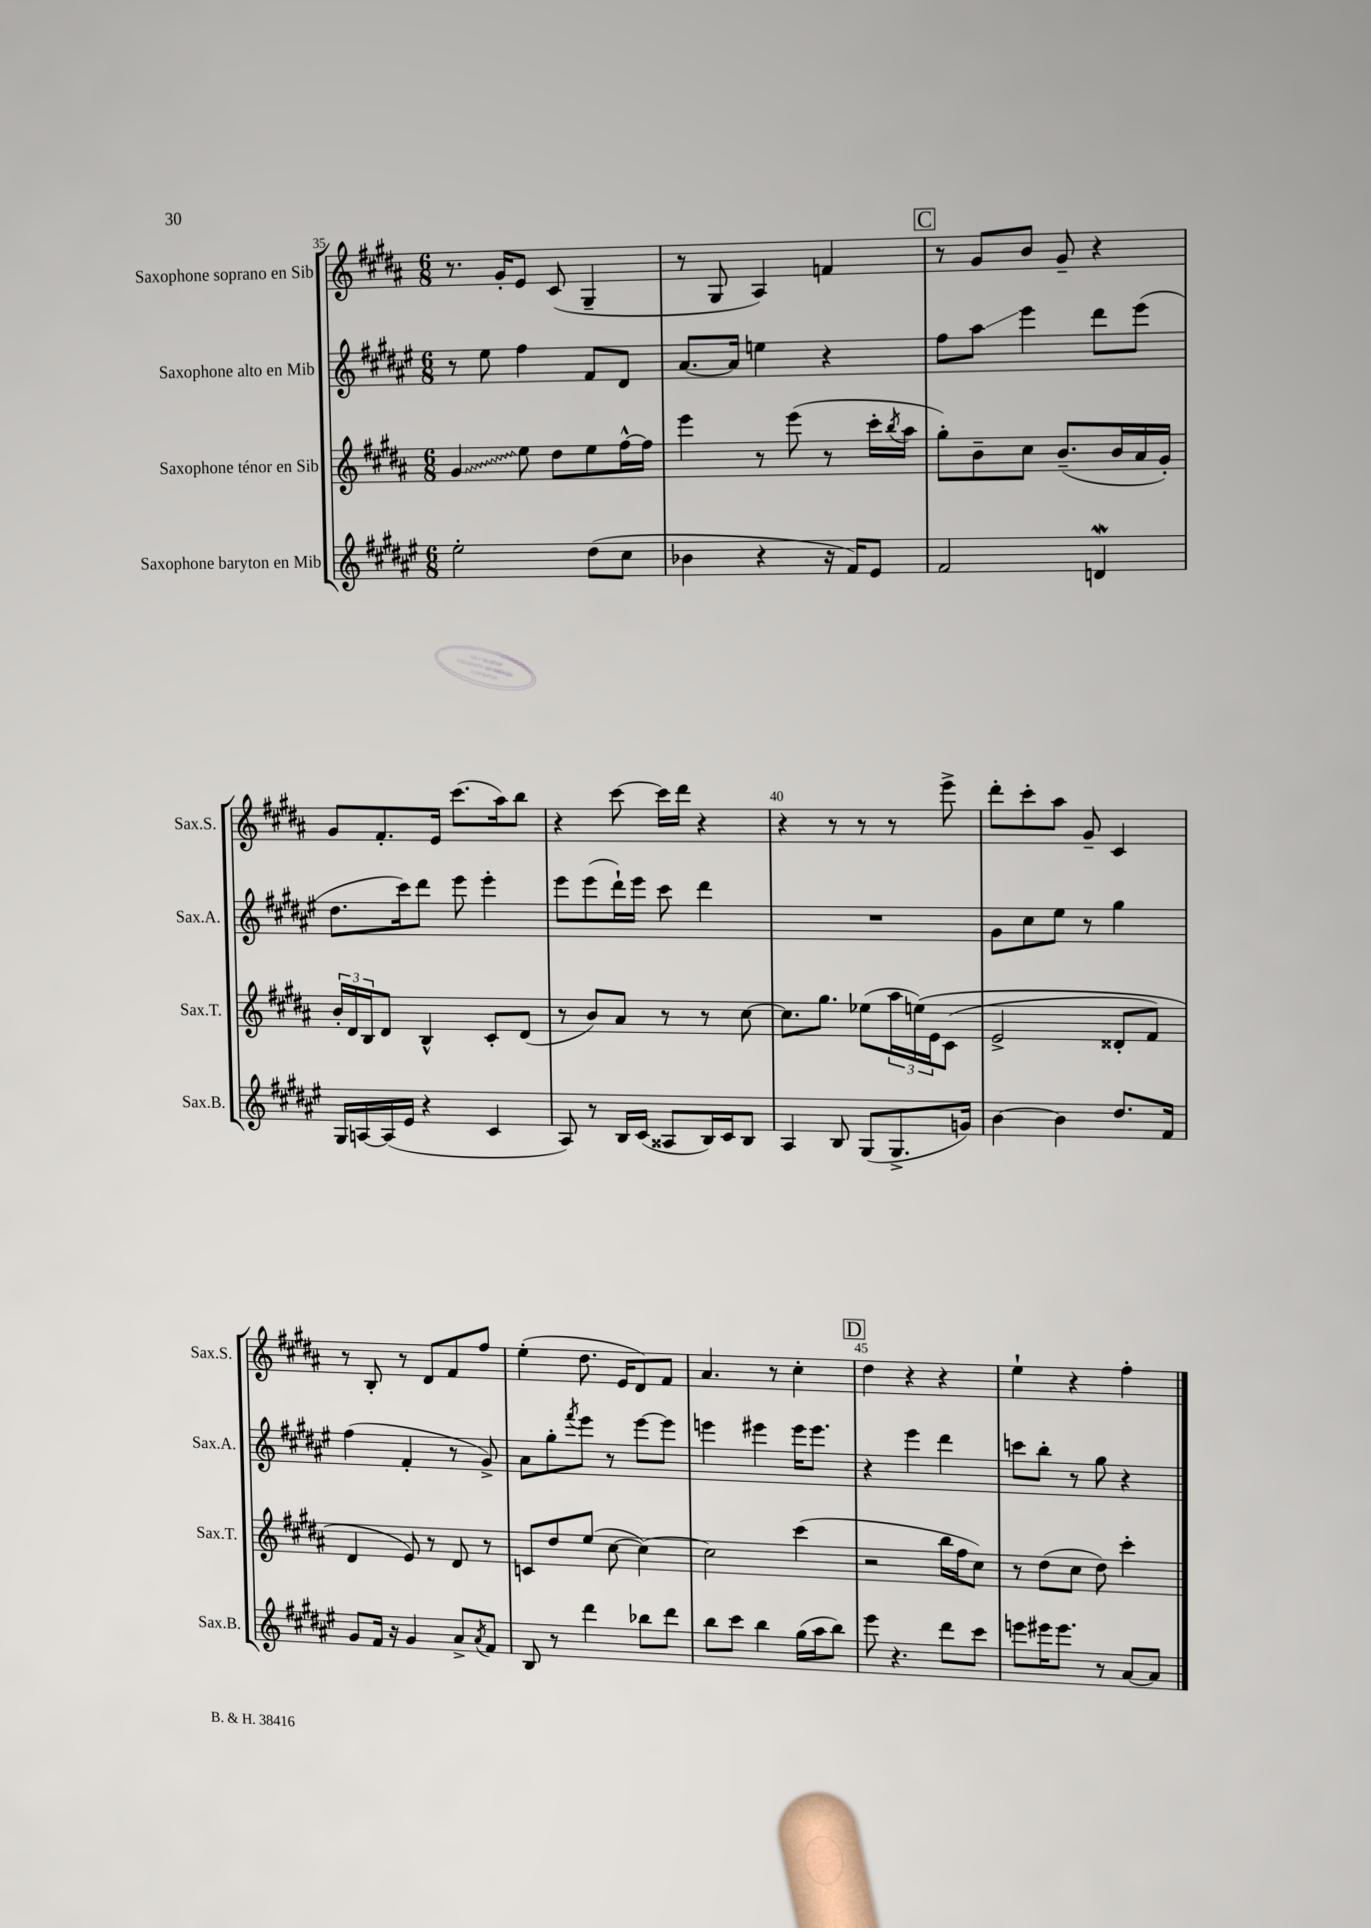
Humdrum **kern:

**kern	**kern	**kern	**kern
*staff4	*staff3	*staff2	*staff1
*clefG2	*clefG2	*clefG2	*clefG2
*k[f#c#g#d#a#e#]	*k[f#c#g#d#a#]	*k[f#c#g#d#a#e#]	*k[f#c#g#d#a#]
*M6/8	*M6/8	*M6/8	*M6/8
2ee#'\	4g#/	8r	8.r
.	.	8ee#\	.
.	.	.	16g#'/LK
.	8ee\	4ff#\	8e/J
.	8dd#\L	.	(8c#/
(8dd#\L	8ee\	8f#/L	4G#~/
8cc#\J	[16ff#^^\L	8d#/J	.
.	16ff#\]JJ	.	.
=	=	=	=
4b-\	4eee\	[8.a#/L	8r
.	.	.	8G#/
.	.	16a#/]Jk	.
4r	8r	4ee\	4A#/)
.	(8eee\	.	.
16r	8r	4r	4f/
16f#/LK)	.	.	.
8e#/J	16ccc#'\LL	.	.
.	8qbb/	.	.
.	16aa#\JJ	.	.
=	=	=	=
2f#/	8gg#'\L)	8ff#\L	8r
.	8b~\	8aa#\J	8g#/L
.	8cc#\J	4eee#\	8b/J
.	(8.b~/L	.	8g#~/
4d/	.	8ddd#\L	4r
.	16b/L	.	.
.	16a#/	(8eee#\J	.
.	16g#'/JJ)	.	.
=	=	=	=
16G#/LL	24b'/LL	8.dd#\L	8g#/L
.	24d#/	.	.
[16A/	.	.	.
.	24B/J	.	.
(16A/]	8d#/J	.	8.f#'/
16e#/JJ	.	16ccc#\k)	.
4r	4B^^/	8ddd#\J	.
.	.	.	16e/Jk
.	.	8eee#\	(8.ccc#\L
4c#/	8c#'/L	4eee#'\	.
.	.	.	16aa#\k)
.	(8d#/J	.	8bb\J
=	=	=	=
8A#/)	8r	8eee#\L	4r
8r	8b/L)	(8eee#\	.
16B/LL	8a#/J	16ddd#`\L)	[8ccc#\
(16c#/JJ	.	16eee#\JJ	.
8A##/L	8r	8ccc#\	16ccc#\]LL
.	.	.	16ddd#\JJ
16B/L)	8r	4ddd#\	4r
16c#/J	.	.	.
8B/J	[8cc#\	.	.
=	=	=	=
4A#/	8.cc#\]L	2.r	4r
.	8.gg#\J	.	.
8B/	.	.	8r
(8G#/L	(8ee-\L	.	8r
8.G#^/	24aa#\L	.	8r
.	&(24ee\)	.	.
.	24e\J	.	.
.	(8c#\J	.	8eee^\
16g/Jk)	.	.	.
=	=	=	=
[4b\	2e^/	8g#\L	8ddd#'\L
.	.	8cc#\	8ccc#'\
4b\]	.	8ee#\J	8aa#\J
.	.	8r	8g#~/
8.dd#/L	8d##'/L	4gg#\	4c#/
.	8f#/J)	.	.
16f#/Jk	.	.	.
=	=	=	=
8g#/L	4d#/	(4ff#\	8r
16f#/Jk	.	.	8B'/
16r	.	.	.
4g#/	8e/&)	4f#'/	8r
.	8r	.	8d#/L
8a#^/L	8d#/	8r	8f#/
8qa#/	.	.	.
8f#/J	8r	8g#^/)	8ff#/J
=	=	=	=
8B/	8c/L	8a#\L	(4ee'\
8r	8dd#/	8gg#'\	.
.	.	8qfff#/	.
4ddd#\	(8ee/J	8eee#\J	8.dd#\
.	[8cc#\	8r	.
.	.	.	16e/LK
8bb-\L	4cc#\_)	[8eee#\L	8d#/)
8ddd#\J	.	8eee#\]J	8f#/J
=	=	=	=
8bb\L	2cc#\]	4eee\	4.a#/
8ccc#\J	.	.	.
4bb\	.	4eee#\	.
.	.	.	8r
(16gg#\LL	(4ccc#\	16eee#\LK	4cc#'\
16aa#\J	.	8.eee#\J	.
8bb\J)	.	.	.
=	=	=	=
8eee#\	2r	4r	4dd#\
4.r	.	.	.
.	.	4eee#\	4r
8ddd#\L	16bb\LL	4ddd#\	4r
.	16ff#\J	.	.
8ccc#\J	8cc#\J)	.	.
=	=	=	=
8eee\L	8r	8ccc\L	4ee`\
16eee#\K	(8dd#\L	8bb'\J	.
8.eee#\J	.	.	.
.	8cc#\J	8r	4r
8r	8dd#\)	8gg#\	.
[8a#/L	4ccc#'\	4r	4ff#'\
8a#/]J	.	.	.
==	==	==	==
*-	*-	*-	*-
